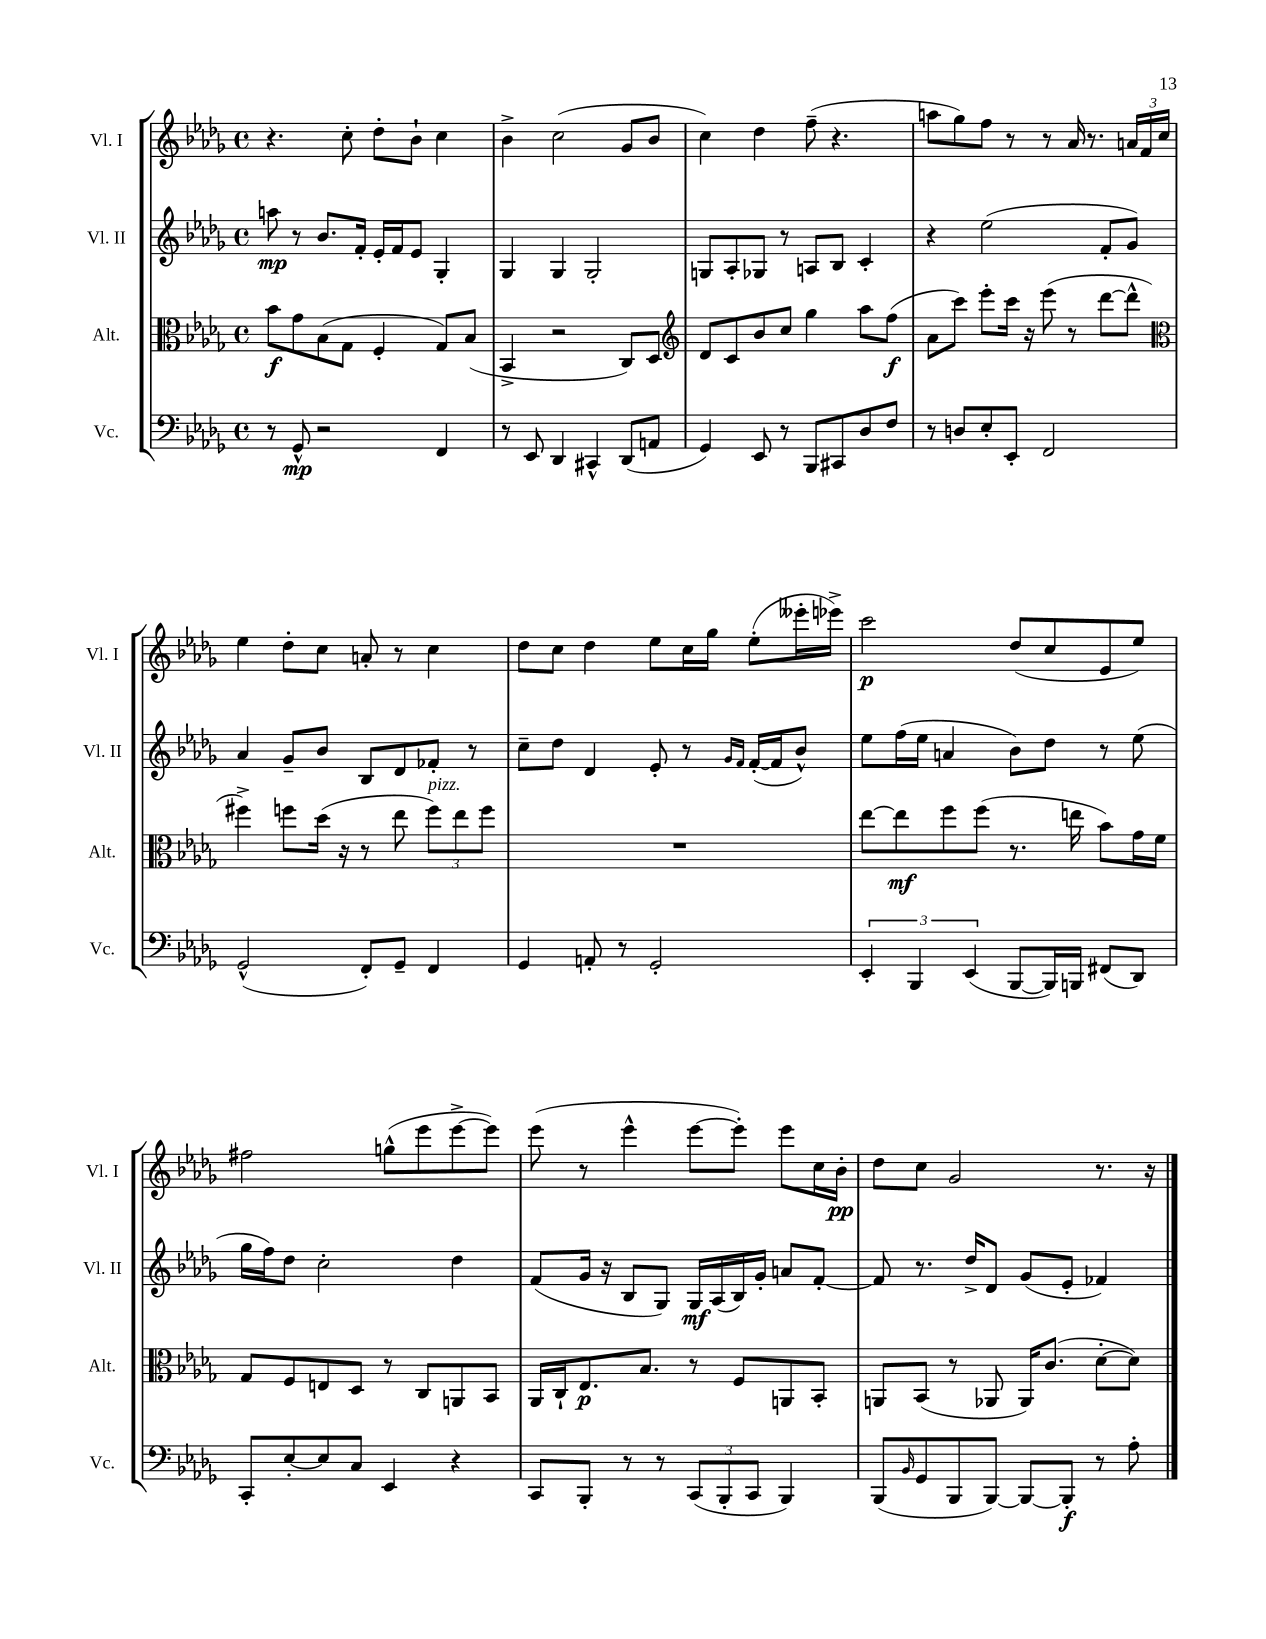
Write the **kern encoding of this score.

**kern	**kern	**kern	**kern
*staff4	*staff3	*staff2	*staff1
*clefF4	*clefC3	*clefG2	*clefG2
*k[b-e-a-d-g-]	*k[b-e-a-d-g-]	*k[b-e-a-d-g-]	*k[b-e-a-d-g-]
*M4/4	*M4/4	*M4/4	*M4/4
*met(c)	*met(c)	*met(c)	*met(c)
8r	8b-\L	8aa\	4.r
8GG-^^/	8g-\	8r	.
2r	(8B-\	8.b-/L	.
.	8G-\J	.	8cc'\
.	.	16f'/Jk	.
.	4F'/	16e-'/LL	8dd-'\L
.	.	16f/J	.
.	.	8e-/J	8b-`\J
4FF/	8G-/L)	4G-'/	4cc\
.	(8B-/J	.	.
=	=	=	=
8r	4BB-^/	4G-/	4b-^\
8EE-/	.	.	.
4DD-/	2r	4G-/	(2cc\
4CC#^^/	.	2G-'/	.
(8DD-/L	8C/L)	.	8g-/L
8AA/J	8D-/J	.	8b-/J
=	=	=	=
*	*clefG2	*	*
4GG-/)	8d-/L	8G/L	4cc\)
.	8c/	8A-'/	.
8EE-/	8b-/	8G-/J	4dd-\
8r	8cc/J	8r	.
8BBB-/L	4gg-\	8A/L	(8ff~\
8CC#/	.	8B-/J	4.r
8D-/	8aa-\L	4c'/	.
8F/J	(8ff\J	.	.
=	=	=	=
8r	8a-\L	4r	8aa\L
8D/L	8ccc\J)	.	8gg-\)
8E-'/	8eee-'\L	(2ee-\	8ff\J
8EE-'/J	16ccc\Jk	.	8r
.	16r	.	.
2FF/	(8eee-\	.	8r
.	8r	.	16a-/
.	.	.	8.r
.	[8ddd-\L	8f'/L	.
.	8ddd-^^\]J	8g-/J)	24a/LL
.	.	.	24f/
.	.	.	24cc/JJ
=	=	=	=
*	*clefC3	*	*
(2GG-^^/	4ff#^\)	4a-/	4ee-\
.	8ff\L	8g-~/L	8dd-'\L
.	(16dd-\Jk	8b-/J	8cc\J
.	16r	.	.
8FF'/L)	8r	8B-/L	8a'/
8GG-~/J	8ee-\	8d-/	8r
4FF/	12ff\L)	8f-'/J	4cc\
.	12ee-\	.	.
.	.	8r	.
.	12ff\J	.	.
=	=	=	=
4GG-/	1r	8cc~\L	8dd-\L
.	.	8dd-\J	8cc\J
8AA'/	.	4d-/	4dd-\
8r	.	.	.
2GG-'/	.	8e-'/	8ee-\L
.	.	8r	16cc\L
.	.	.	16gg-\JJ
.	.	16qqg-/LL	.
.	.	16qqf/JJ	.
.	.	([16f'/LL	(8ee-'\L
.	.	16f/]J	.
.	.	8b-^^/J)	16eee--'\L
.	.	.	16eee-^\JJ)
=	=	=	=
6EE-'/	[8ee-\L	8ee-\L	2ccc\
.	8ee-\]	(16ff\L	.
6BBB-/	.	.	.
.	.	16ee-\JJ	.
.	8ff\	4a/	.
(6EE-/	.	.	.
.	(8ff\J	.	.
[8BBB-/L	8.r	8b-\L)	(8dd-/L
16BBB-/]L)	.	8dd-\J	8cc/
16BBB/JJ	16ee\	.	.
(8FF#/L	8b-\L)	8r	8e-/
8DD-/J)	16g-\L	(8ee-\	8ee-/J)
.	16f\JJ	.	.
=	=	=	=
8CC'/L	8G-/L	16gg-\LL	2ff#\
.	.	16ff\J)	.
[8E-'/	8F/	8dd-\J	.
8E-/]	8E/	2cc'\	.
8C/J	8D-/J	.	.
4EE-/	8r	.	(8gg^^\L
.	8C/L	.	8eee-\
4r	8AA/	4dd-\	[8eee-^\
.	8BB-/J	.	8eee-\]J)
=	=	=	=
8CC/L	16AA-/LL	(8f/L	(8eee-\
.	16C`/J	.	.
8BBB-'/J	8.E-/	16g-/Jk	8r
.	.	16r	.
8r	.	8B-/L	4eee-^^\
.	8.B-/J	.	.
8r	.	8G-/J)	.
(12CC/L	8r	16G-/LL	[8eee-\L
.	.	(16A-/	.
12BBB-'/	.	.	.
.	8F/L	16B-/)	8eee-'\]J)
12CC/J	.	.	.
.	.	16g-'/JJ	.
4BBB-/)	8AA/	8a/L	8eee-\L
.	8BB-'/J	[8f'/J	16cc\L
.	.	.	16b-'\JJ
=	=	=	=
(8BBB-/L	8AA/L	8f/]	8dd-\L
16qqBB-/	.	.	.
8GG-/	(8BB-/J	8.r	8cc\J
8BBB-/	8r	.	2g-/
.	.	16dd-^/LK	.
[8BBB-/J)	8AA-/	8d-/J	.
8BBB-/_L	16AA-/LK)	(8g-/L	.
.	(8.c/J	.	.
8BBB-'/]J	.	8e-'/J	.
8r	[8d-'\L	4f-/)	8.r
8A-'\	8d-\]J)	.	.
.	.	.	16r
==	==	==	==
*-	*-	*-	*-
